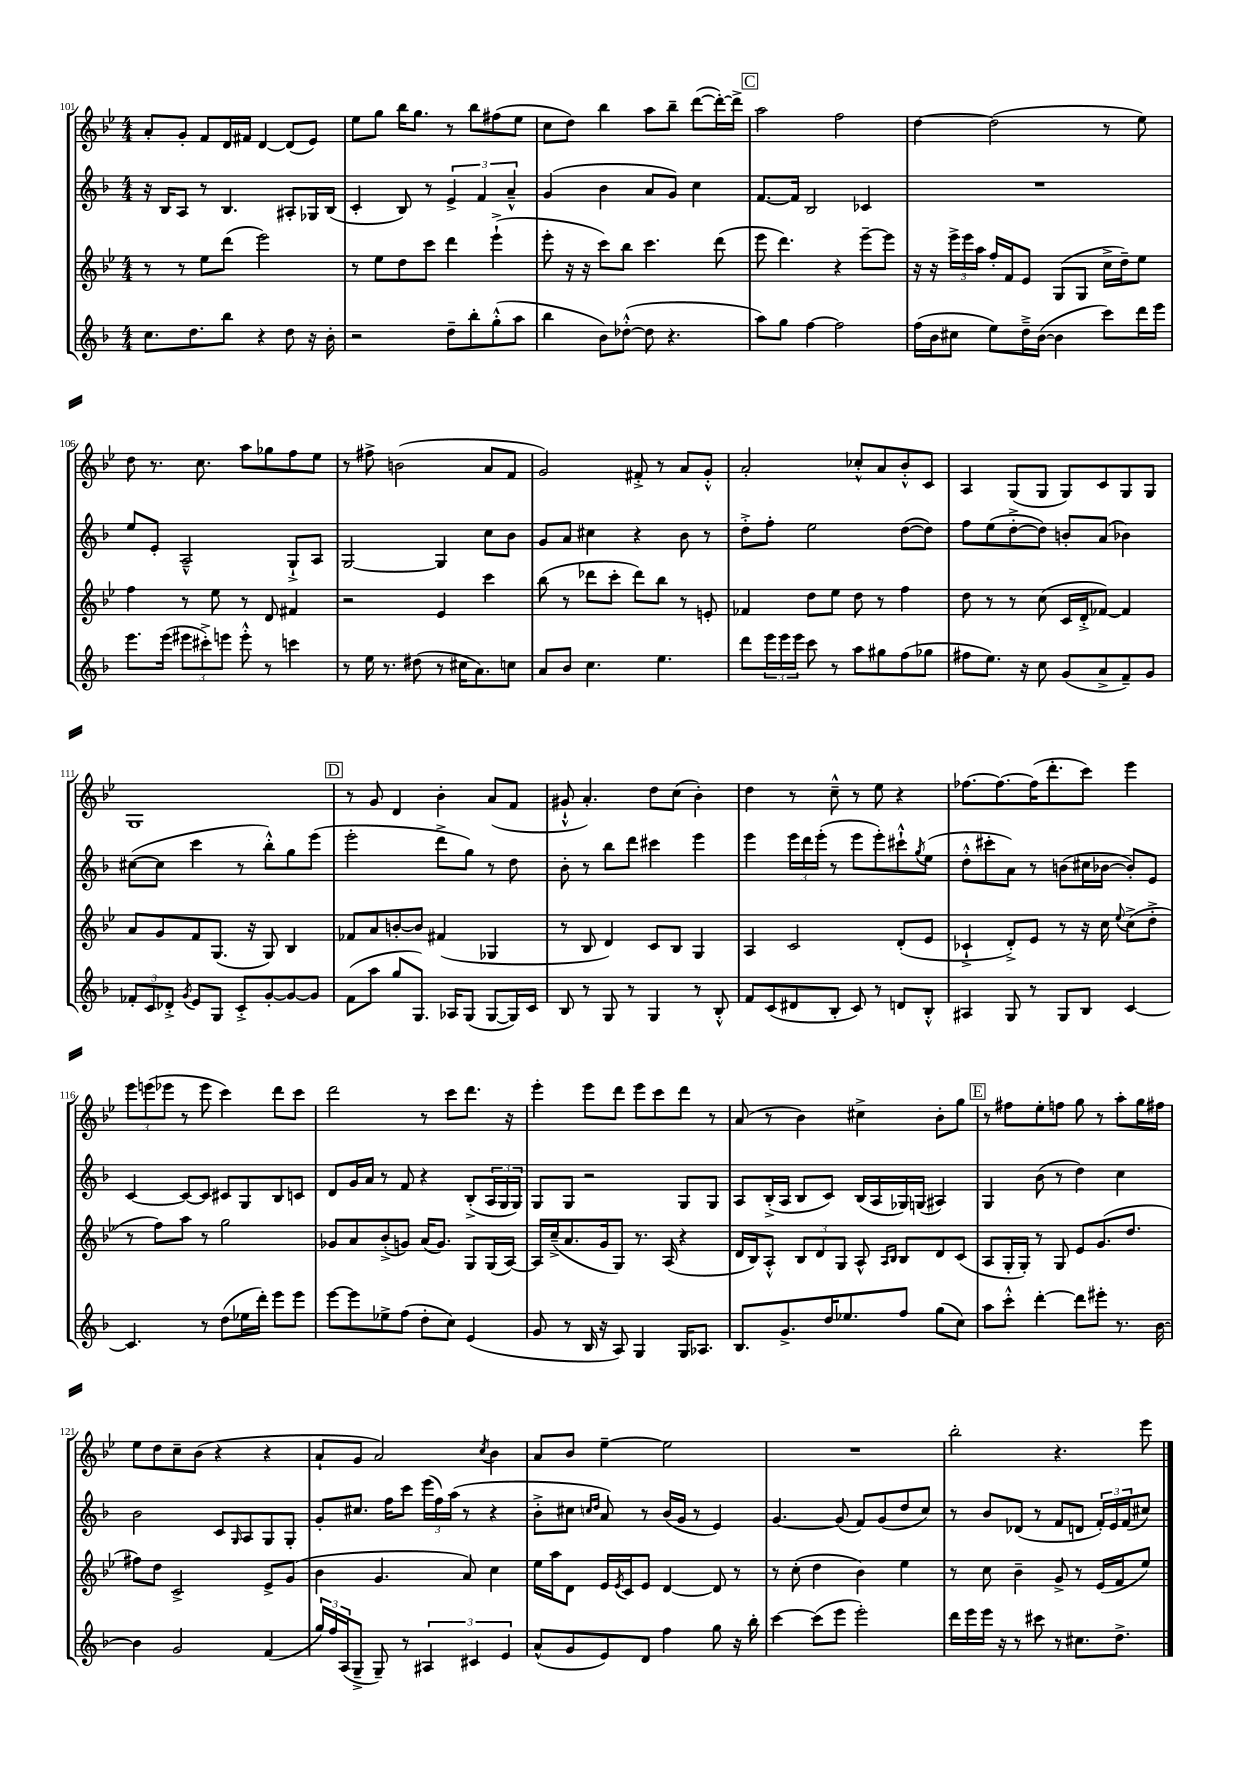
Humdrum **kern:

**kern	**kern	**kern	**kern
*staff4	*staff3	*staff2	*staff1
*clefG2	*clefG2	*clefG2	*clefG2
*k[b-]	*k[b-e-]	*k[b-]	*k[b-e-]
*M4/4	*M4/4	*M4/4	*M4/4
8.cc\L	8r	16r	8a'/L
.	.	16B-/LK	.
.	8r	8A/J	8g'/J
8.dd\	.	.	.
.	8ee-\L	8r	8f/L
8bb-\J	(8ddd\J	4.B-/	16d/L
.	.	.	16f#/JJ
4r	2eee-\)	.	[4d/
8dd\	.	8A#'/L	(8d/]L
16r	.	16G-/L	8e-/J)
16b-'\	.	(16B-/JJ	.
=	=	=	=
2r	8r	4c'/	8ee-\L
.	8ee-\L	.	8gg\J
.	8dd\	8B-/)	16bb-\LK
.	.	.	8.gg\J
.	8ccc\J	8r	.
8dd~\L	4ddd\	6e^/	8r
8bb-'\	.	.	8bb-\L
.	.	6f/	.
(8gg'^^\	(4eee-`^\	.	(8ff#\
.	.	6a~^^/	.
8aa\J	.	.	8ee-\J
=	=	=	=
4bb-\	8eee-'\	(4g/	8cc\L
.	16r	.	8dd\J)
.	16r	.	.
8b-\L)	8ccc\L)	4b-\	4bb-\
([8dd-'^^\J	8bb-\J	.	.
8dd-\]	4.ccc\	8a/L	8aa\L
4.r	.	8g/J)	8bb-~\J
.	.	4cc\	([8ddd\L
.	(8ddd\	.	16ddd'\_L)
.	.	.	16ddd^\]JJ
=	=	=	=
8aa\L)	8eee-\	[8.f/L	2aa\
8gg\J	4.ddd\)	.	.
.	.	16f/]Jk	.
[4ff\	.	2B-/	.
2ff\]	4r	.	2ff\
.	[8eee-~\L	4c-/	.
.	8eee-\]J	.	.
=	=	=	=
(16ff\LL	16r	1r	[4dd\
16b-\J	16r	.	.
8cc#\J	24eee-^\LL	.	.
.	24eee-\	.	.
.	24aa\JJ	.	.
8ee\L)	16ff'/LL	.	(2dd\]
.	16f/J	.	.
16dd~^\L	8e-/J	.	.
([16b-\JJ	.	.	.
4b-\]	(8G/L	.	.
.	8G/J	.	.
8ccc\L)	16cc^\LL	.	8r
.	16dd~\J)	.	.
16ddd\L	8ee-\J	.	8ee-\)
16eee\JJ	.	.	.
=	=	=	=
8.eee\L	4ff\	8ee/L	8dd\
.	.	8e'/J	8.r
(16eee\Jk	.	.	.
12eee#\L	8r	2A~^^/	.
.	.	.	8.cc\
12ccc#'^\)	.	.	.
.	8ee-\	.	.
12eee\J	.	.	.
8eee'^^\	8r	.	8aa\L
8r	8d/	.	8gg-\
4ccc\	4f#/	8G`^/L	8ff\
.	.	8A/J	8ee-\J
=	=	=	=
8r	2r	[2G/	8r
16ee\	.	.	8ff#^\
8.r	.	.	.
.	.	.	(2b\
(8dd#\	.	.	.
8r	4e-/	4G/]	.
16cc#\LK	.	.	.
8.a\)	.	.	.
.	4ccc\	8cc\L	8a/L
8cc\J	.	8b-\J	8f/J
=	=	=	=
8a/L	(8bb-\	8g/L	2g/)
8b-/J	8r	8a/J	.
4.cc\	8ddd-\L	4cc#\	.
.	8ccc'\J	.	.
.	8ddd-\L)	4r	8f#'^/
4.ee\	8bb-\J	.	8r
.	8r	8b-\	8a/L
.	8e'/	8r	8g'^^/J
=	=	=	=
8ddd\L	4f-/	8dd'^\L	2a'/
24eee\L	.	8ff'\J	.
24eee\	.	.	.
24eee\JJ	.	.	.
8ccc\	8dd\L	2ee\	.
8r	8ee-\J	.	.
8aa\L	8dd\	.	8cc-'^^/L
8gg#\	8r	.	8a/
(8ff\	4ff\	([8dd\L	8b-'^^/
8gg-\J	.	8dd\]J)	8c/J
=	=	=	=
8ff#\L	8dd\	8ff\L	4A/
8.ee\J)	8r	(8ee\	.
.	8r	[8dd'^\	(8G/L
16r	.	.	.
8cc\	(8cc\	8dd\]J)	8G/J
(8g/L	16c/LL	8b'/L	8G/L)
.	16d'^/J	.	.
8a^/	[8f-/J)	(8a/J	8c/
8f~/)	4f-/]	4b-\)	8G/
8g/J	.	.	8G/J
=	=	=	=
12f-'/L	8a/L	([8cc#\L	1G
12c/	.	.	.
.	8g/	8cc#\]J	.
12d-'^/J	.	.	.
8qg/	.	.	.
8e/L	8f/	4ccc\	.
8G/J	(8.G/J	.	.
8c'^/L	.	8r	.
.	16r	.	.
[8g'/	8G/)	8bb-'^^\L)	.
8g/_	4B-/	8gg\	.
8g/]J	.	(8eee\J	.
=	=	=	=
(8f\L	8f-/L	2eee'\	8r
8aa\J	8a/	.	8g/
8gg/L	[8b'/	.	4d/
8.G/J)	8b/]J	.	.
.	(4f#/	8ddd^\L	4b-'\
16A-/LK	.	.	.
(8G/J	.	8gg\J)	.
[8G/L	4G-/	8r	(8a/L
16G/]L)	.	8dd\	8f/J
16c/JJ	.	.	.
=	=	=	=
8B-/	8r	8b-'\	8g#`^^/
8r	8B-/	8r	4.a'/)
8G/	4d/)	8bb-\L	.
8r	.	8ddd\J	.
4G/	8c/L	4ccc#\	8dd\L
.	8B-/J	.	(8cc\J
8r	4G/	4eee\	4b-'\)
8B-'^^/	.	.	.
=	=	=	=
8f/L	4A/	4eee\	4dd\
(8c/	.	.	.
8d#/	2c/	24eee\LL	8r
.	.	24ddd\	.
.	.	(24eee'\JJ	.
8B-'/J	.	8r	8cc~^^\
8c/)	.	8eee\L	8r
8r	.	8eee'\)	8ee-\
8d/L	(8d'/L	8ccc#`^^\	4r
.	.	8qgg/	.
8B-'^^/J	8e-/J	(8ee\J	.
=	=	=	=
4A#/	4c-`^/	8dd'^^\L	[8.ff-\L
.	.	8ccc#'\	.
.	.	.	8.ff-\_
8G/	8d'^/L)	8a\J)	.
8r	8e-/J	8r	(16ff-\]K
.	.	.	8.ddd'\
8G/L	8r	(8b\L	.
8B-/J	16r	16cc#\L	8ccc\J)
.	16cc\	[16b-\JJ	.
.	8qqee-/	.	.
[4c/	(8cc^\L	8b-'/]L)	4eee-\
.	8dd'^\J	8e/J	.
=	=	=	=
4.c/]	8r	[4c/	12eee-\L
.	.	.	(12eee\
.	8ff\L)	.	.
.	.	.	12eee-\J
.	8aa\J	8c/_L	8r
8r	8r	8c/]J	8eee-\
(8dd\L	2gg\	8c#/L	4ccc\)
16ee-\L	.	8G/	.
16ddd'\JJ)	.	.	.
8eee\L	.	8B-/	8ddd\L
8eee\J	.	8c/J	8ccc\J
=	=	=	=
[8eee\L	8g-/L	8d/L	2ddd\
8eee\]	8a/	16g/L	.
.	.	16a/JJ	.
8ee-^\	(8b-'^/	8r	.
(8ff\J	8g/J)	8f/	.
8dd'\L	(16a/LK	4r	8r
.	8.g/J)	.	.
8cc\J)	.	.	8ccc\L
(4e/	8G/L	(8B-'^/L	8.ddd\J
.	(16G/L	24A/L	.
.	.	24G/	.
.	[16A/JJ)	.	16r
.	.	24G/JJ)	.
=	=	=	=
8g/	16A/]LL	8G/L	4eee-'\
.	(16cc~^/J	.	.
8r	8.a/	8G/J	.
16B-/	.	2r	8eee-\L
16r	16g/k	.	.
8A/)	8G/J)	.	8ddd\J
4G/	8.r	.	8eee-\L
.	.	.	8ccc\
.	(16A/	.	.
16G/LK	4r	8G/L	8ddd\J
8.A-/J	.	.	.
.	.	8G/J	8r
=	=	=	=
8.B-/L	16d/LL	8A/L	(8a/
.	16B-/J)	.	.
.	8A'^^/J	(16B-'^/L	8r
8.g^/	.	16A/JJ	.
.	12B-/L	8B-/L	4b-\)
.	12d/	.	.
16dd/K	.	8c/J)	.
.	12G/J	.	.
8.ee-/	.	.	.
.	8A^^/	(16B-/LL	4cc#^\
.	.	16A/	.
.	16qqA/LL	.	.
.	16qqB-/JJ	.	.
8ff/J	8B-/L	16G-/)	.
.	.	(16G/JJ	.
(8gg\L	8d/	4A#/)	8b-'\L
8cc\J)	(8c/J	.	8gg\J
=	=	=	=
8aa\L	8A/L	4G/	8r
8ccc'^^\J	16G'/L	.	8ff#\L
.	16G'/JJ)	.	.
[4ddd'\	8r	(8b-\	8ee-'\
.	8G/	8r	8ff\J
8ddd\]L	8e-/L	4dd\)	8gg\
8eee#'\J	(8.g/	.	8r
8.r	.	4cc\	8aa'\L
.	8.dd/J	.	.
.	.	.	16gg\L
[16b-\	.	.	16ff#\JJ
=	=	=	=
4b-\]	8ff#\L)	2b-\	8ee-\L
.	8dd\J	.	8dd\
2g/	2c^/	.	8cc~\
.	.	.	(8b-\J
.	.	8c/L	4r
.	.	16qqG/	.
.	.	8A/	.
(4f/	8e-^/L	8G/	4r
.	(8g/J	8G'/J	.
=	=	=	=
24gg/LL)	4b-\	8g'/L	8a`/L
24ff/	.	.	.
(24A/J	.	.	.
8G~^/J	.	8.cc#/J	8g/J
8G~/)	4.g/	.	2a/)
.	.	16ff\LK	.
8r	.	8ccc\J	.
6A#/	.	(24eee\LL	.
.	.	24ff\)	.
.	.	(24aa\JJ	.
.	8a/)	8r	.
6c#/	.	.	.
.	.	.	8qcc/
.	4cc\	4r	4b-\
6e/	.	.	.
=	=	=	=
(8a^^/L	16ee-\LL	8b-'^\L	8a/L
.	16aa\J	.	.
8g/	8d\J	8cc#\J	8b-/J
.	.	16qqcc/LL	.
.	.	16qqdd/JJ	.
8e/)	16e-/LL	8a/)	[4ee-~\
.	8qe-/	.	.
.	16c/J	.	.
8d/J	8e-/J	8r	.
4ff\	[4d/	(16b-/LL	2ee-\]
.	.	16g/JJ	.
.	.	8r	.
8gg\	8d/]	4e/)	.
16r	8r	.	.
16bb-'\	.	.	.
=	=	=	=
[4ccc\	8r	[4.g/	1r
.	(8cc'\	.	.
(8ccc\]L	4dd\	.	.
8eee\J	.	(8g/]	.
2eee'\)	4b-\)	8f/L)	.
.	.	(8g/	.
.	4ee-\	8dd/	.
.	.	8cc/J)	.
=	=	=	=
16ddd\LL	8r	8r	2bb-'\
16eee\	.	.	.
16eee\JJ	8cc\	8b-/L	.
16r	.	.	.
8r	4b-~\	(8d-/J	.
8ccc#\	.	8r	.
8r	8g^/	8f/L	4.r
8.cc#\L	8r	8d/J	.
.	(16e-/LL	24f'/LL)	.
.	.	24e/	.
8.dd^\J	16f/J	.	.
.	.	(24f/J	.
.	8ee-/J)	8cc#/J)	8eee-\
==	==	==	==
*-	*-	*-	*-
